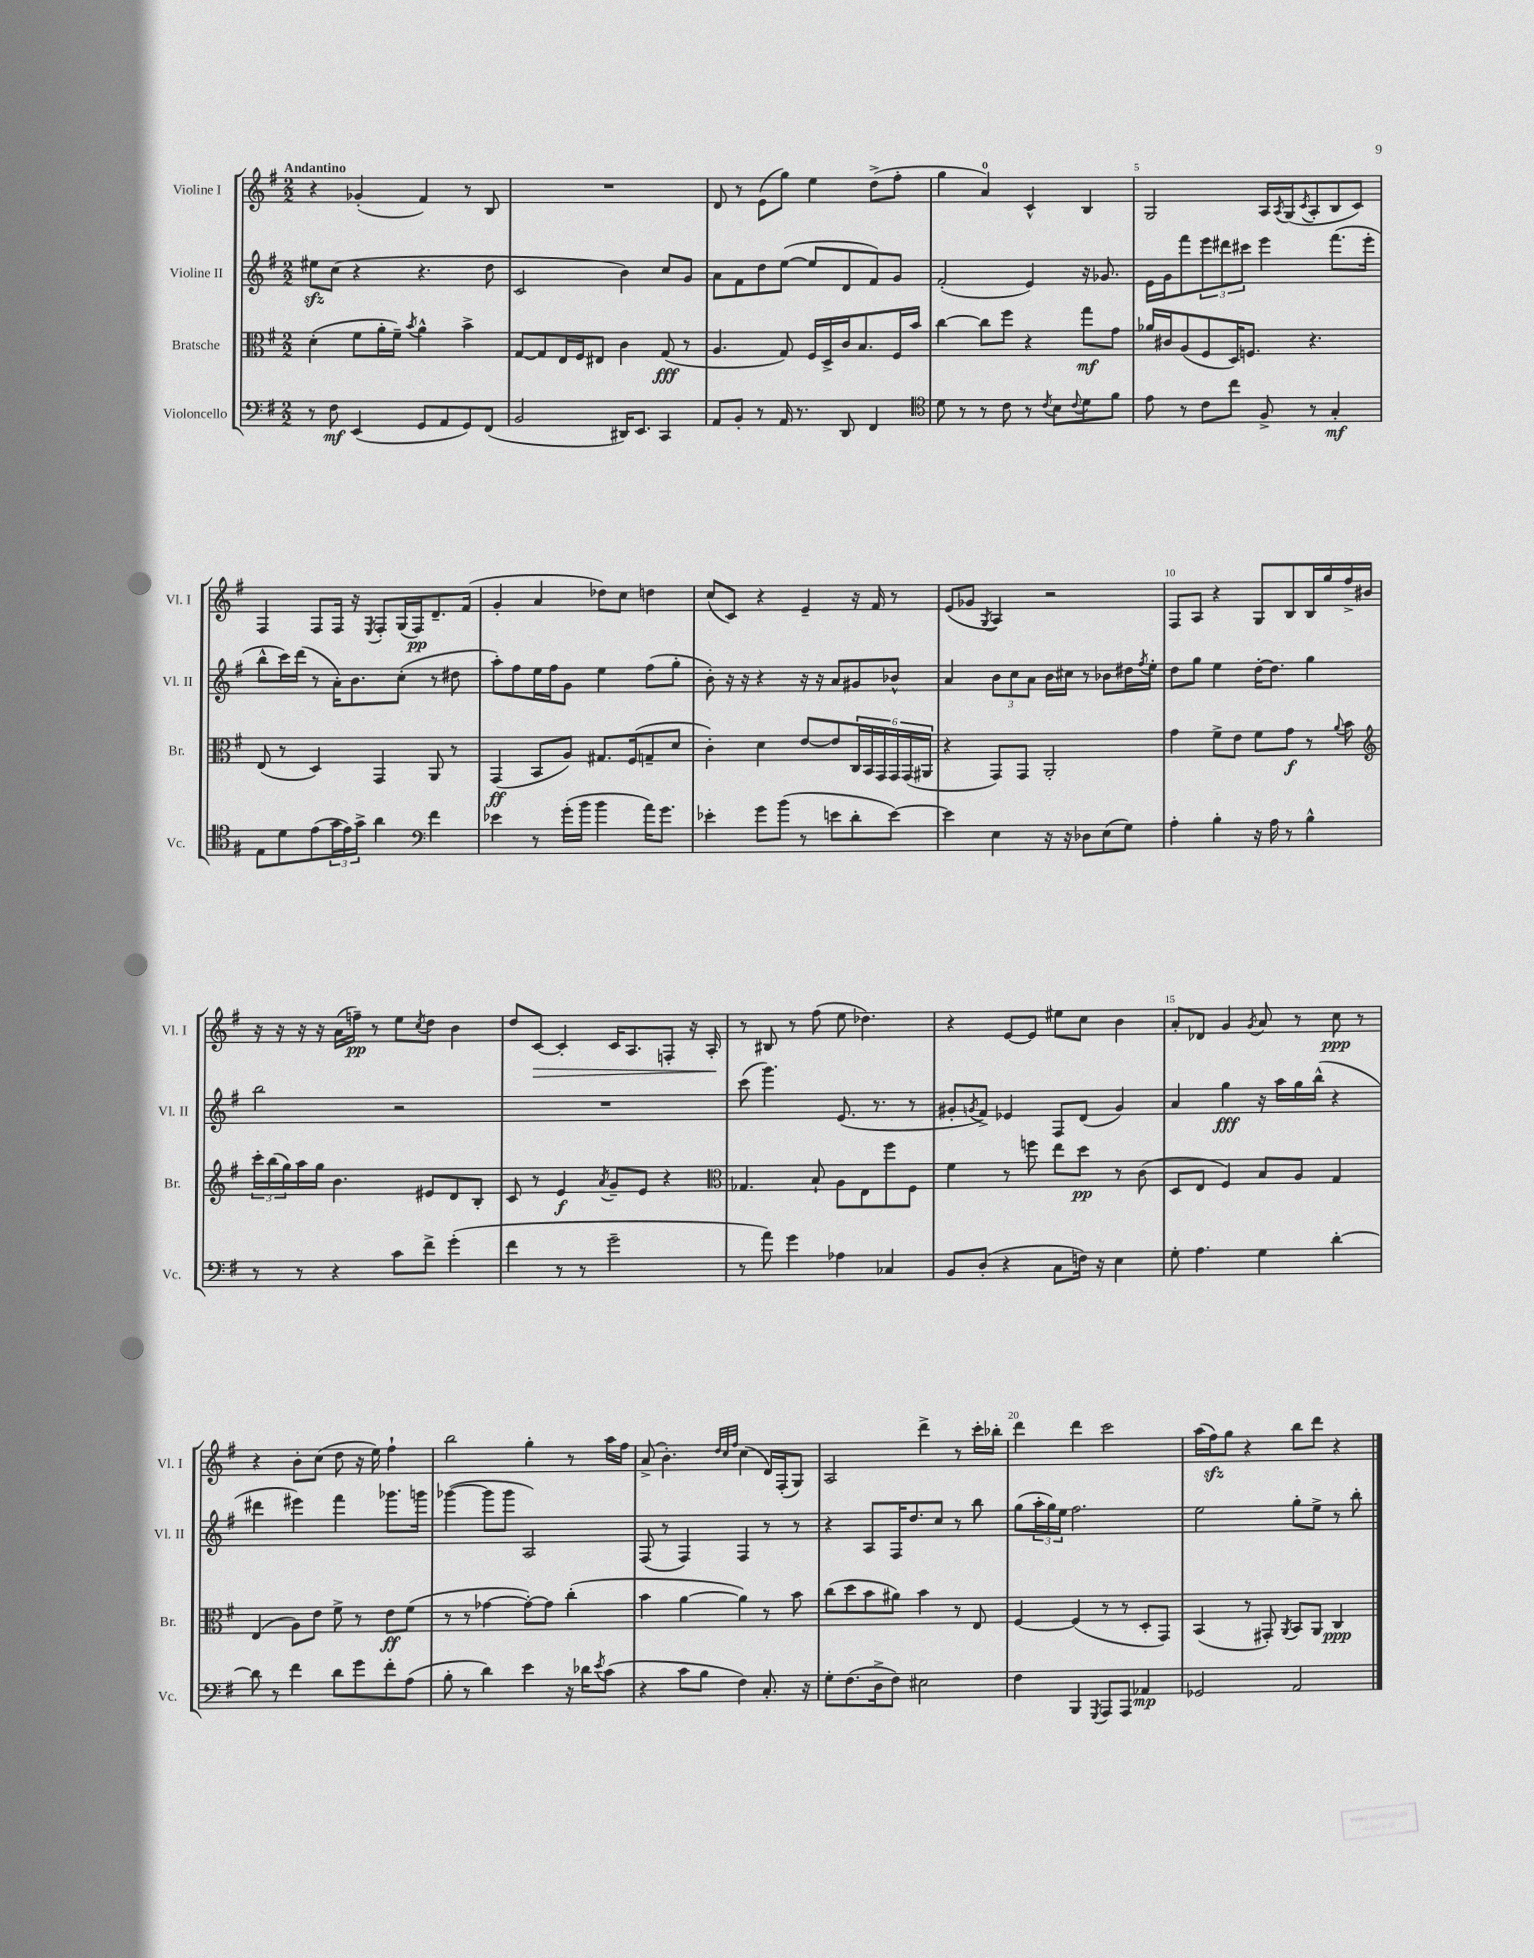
<<
\new StaffGroup <<
\new Staff = "s0" \with { instrumentName = "Violine I" shortInstrumentName = "Vl. I" } {
    \clef treble \key g \major \numericTimeSignature \time 2/2 \tempo "Andantino"
    r4 ges'4-.( fis'4) r8 b8 |
    R1 |
    d'8 r8 e'8( g''8) e''4 d''8->( fis''8-. |
    g''4 a'4-0) c'4-^ b4 |
    g2 a16 \acciaccatura { a8 } g16( \acciaccatura { c'8 } a8-. b8 c'8) |
    fis4 fis8 fis16 r16 \acciaccatura { e8 } fis8-. g16( fis16\pp) d'8.-- fis'16( |
    g'4-. a'4 des''8) c''8 d''4 |
    c''8( c'8) r4 e'4-- r16 fis'16 r8 |
    e'8( ges'8 \acciaccatura { g8 } a4) r2 |
    fis8 a8 r4 g8 b8 b16 g''16 fis''16-> bis'16 |
    r16 r16 r16 r16 a'16( f''16--\pp) r8 e''8 \acciaccatura { c''8 } d''8 b'4 |
    d''8 c'8~\> c'4-. c'16 a8. f8-. r16 a16-.\! |
    r8 bis8 r8 fis''8( e''8 des''4.) |
    r4 e'8~ e'8 eis''8 c''8 b'4 |
    a'8-. des'8 g'4 \acciaccatura { g'8 } a'8 r8 c''8\ppp r8 |
    r4 b'8-. c''8( d''8 r16 e''16) fis''4-! |
    b''2 g''4-. r8 a''16 fis''16 |
    a'8->( b'4.-.) \grace { d''32 c''32 fis''32 } c''4( d'16) fis16-.( g8) |
    a2 d'''4-> r8 c'''16-. bes''16-. |
    d'''4 d'''4 c'''2 |
    a''16( fis''16\sfz) g''8 r4 b''8 d'''8 r4 \bar "|." |
}
\new Staff = "s1" \with { instrumentName = "Violine II" shortInstrumentName = "Vl. II" } {
    \clef treble \key g \major \numericTimeSignature \time 2/2
    eis''8\sfz c''8( r4 r4. d''8 |
    c'2 b'4) c''8 g'8 |
    a'8 fis'8 d''8 e''8~( e''8 d'8 fis'8) g'8 |
    fis'2-.( e'4) r16 ges'8. |
    e'16 g'16 fis'''8 \tuplet 3/2 { e'''8 dis'''8 cis'''8 } e'''4 fis'''8.( e'''16-. |
    b''8-^ c'''16) d'''16( r8 a'16-.) b'8. c''8-.( r8 dis''8 |
    a''8-.) fis''8 e''16 fis''16 g'8 e''4 fis''8( g''8-. |
    b'8-.) r16 r16 r4 r16 r16 a'8 gis'8 bes'8-^ |
    a'4 \tuplet 3/2 { b'8 c''8 a'8 } b'16 cis''16 r8 bes'8 dis''16 \acciaccatura { fis''8 } e''16-. |
    d''8 g''8 e''4 d''16~-. d''8. g''4 |
    b''2 r2 |
    R1 |
    c'''8( g'''4.) e'8.( r8. r8 |
    gis'8-. \acciaccatura { g'8 } fis'8->) ees'4 fis8 d'8( g'4) |
    a'4 g''4\fff r16 a''16 g''16 b''16-^( r4 |
    dis'''4 eis'''4) fis'''4 ges'''8. g'''16 |
    ges'''4~( ges'''8 ges'''8 a2) |
    fis8( r8 fis4) fis4 r8 r8 |
    r4 a8 fis16 d''8. c''8 r8 b''8 |
    g''8( \tuplet 3/2 { a''16-. g''16) e''16 } fis''2. |
    e''2 g''8-. e''8-> r8 b''8-. \bar "|." |
}
\new Staff = "s2" \with { instrumentName = "Bratsche" shortInstrumentName = "Br." } {
    \clef alto \key g \major \numericTimeSignature \time 2/2
    d'4-.( fis'8 a'16-. fis'16--) \acciaccatura { b'8 } a'4-^ b'4-> |
    g8~ g8 e16 fis16 eis8 c'4 g8\fff( r8 |
    a4. g8) fis16 d16-> c'16 b8. fis16 b'16 |
    c''4~ c''8 fis''8 r4 g''8\mf g'8 |
    aes'16 cis'16 a8( fis8 d16) f8. r4. |
    e8( r8 d4) g,4 a,8 r8 |
    g,4\ff( b,8 a8) gis8. fis16( g8-- d'8 |
    c'4-.) d'4 e'8~ e'8 \tuplet 6/4 { c16 b,16 g,16 g,16 g,16( ais,16 } |
    r4 g,8) g,8 a,2-. |
    g'4 fis'8-> e'8 fis'8 g'8\f r8 \appoggiatura { a'8 } b'8 |
    \clef treble \tuplet 3/2 { c'''16-. b''16( g''16) } a''16 g''16 b'4. eis'8 d'8 b8-. |
    c'8 r8 e'4\f \acciaccatura { a'8 } g'8-- e'8 r4 |
    \clef alto ges4. b8-! a8 e8 fis''8 fis8 |
    fis'4 r8 f''8 e''8 d''8\pp r8 c'8( |
    d8 e8 fis4) b8 a8 g4 |
    e4( a8) e'8 fis'8-> r8 e'8\ff fis'8( |
    r8 r8 ges'4~ ges'8~-.) ges'8 c''4-.( |
    b'4 a'4~ a'4) r8 b'8 |
    c''8( d''8 b'8 ais'8) b'4 r8 e8 |
    fis4~ fis4( r8 r8 d8-. g,8) |
    b,4( r8 gis,8-.) \acciaccatura { a,8 } b,8 a,8 c4\ppp \bar "|." |
}
\new Staff = "s3" \with { instrumentName = "Violoncello" shortInstrumentName = "Vc." } {
    \clef bass \key g \major \numericTimeSignature \time 2/2
    r8 fis8\mf e,4( g,8 a,8 g,8) fis,8( |
    b,2 dis,16) e,8. c,4 |
    a,8 b,8-. r8 a,16 r8. d,8 fis,4 |
    \clef tenor d'8 r8 r8 c'8 r8 \acciaccatura { c'8 } b8 \appoggiatura { c'8 } d'8 fis'8 |
    e'8 r8 c'8 c''8 fis8-> r8 g4-.\mf |
    e8 d'8 e'8( \tuplet 3/2 { g'16 e'16) g'16-> } a'4 \clef bass fis'4 |
    ees'4 r8 g'16-.( b'16 b'4 a'16) g'8. |
    ees'4-. g'8 b'8( r8 e'8 d'8-. e'8~) |
    e'4 e4 r16 r16 des8 e8( g8) |
    a4-. b4-. r16 a16 r8 b4-^ |
    r8 r8 r4 c'8 fis'8-> g'4-.( |
    fis'4 r8 r8 g'2-- |
    r8 a'8) g'4 aes4 ces4 |
    b,8 d8-.( r4 c8 f16) r16 e4 |
    g8-. a4. g4 d'4~-. |
    d'8 r8 fis'4 d'8 g'8 fis'8-. a8( |
    b8-. r8 d'4) e'4 r16 des'16 \acciaccatura { e'8 } c'8( |
    r4 c'8 b8 fis4) c8.-. r16 |
    g8-. fis8.( d16-> fis8) eis2 |
    fis4 b,,4 \acciaccatura { g,,8 } a,,8 a,,8 aes,4\mp |
    ges,2 a,2 \bar "|." |
}
>>
>>
\layout { \context { \Score \override BarNumber.break-visibility = ##(#f #t #t) barNumberVisibility = #(every-nth-bar-number-visible 5) } }
